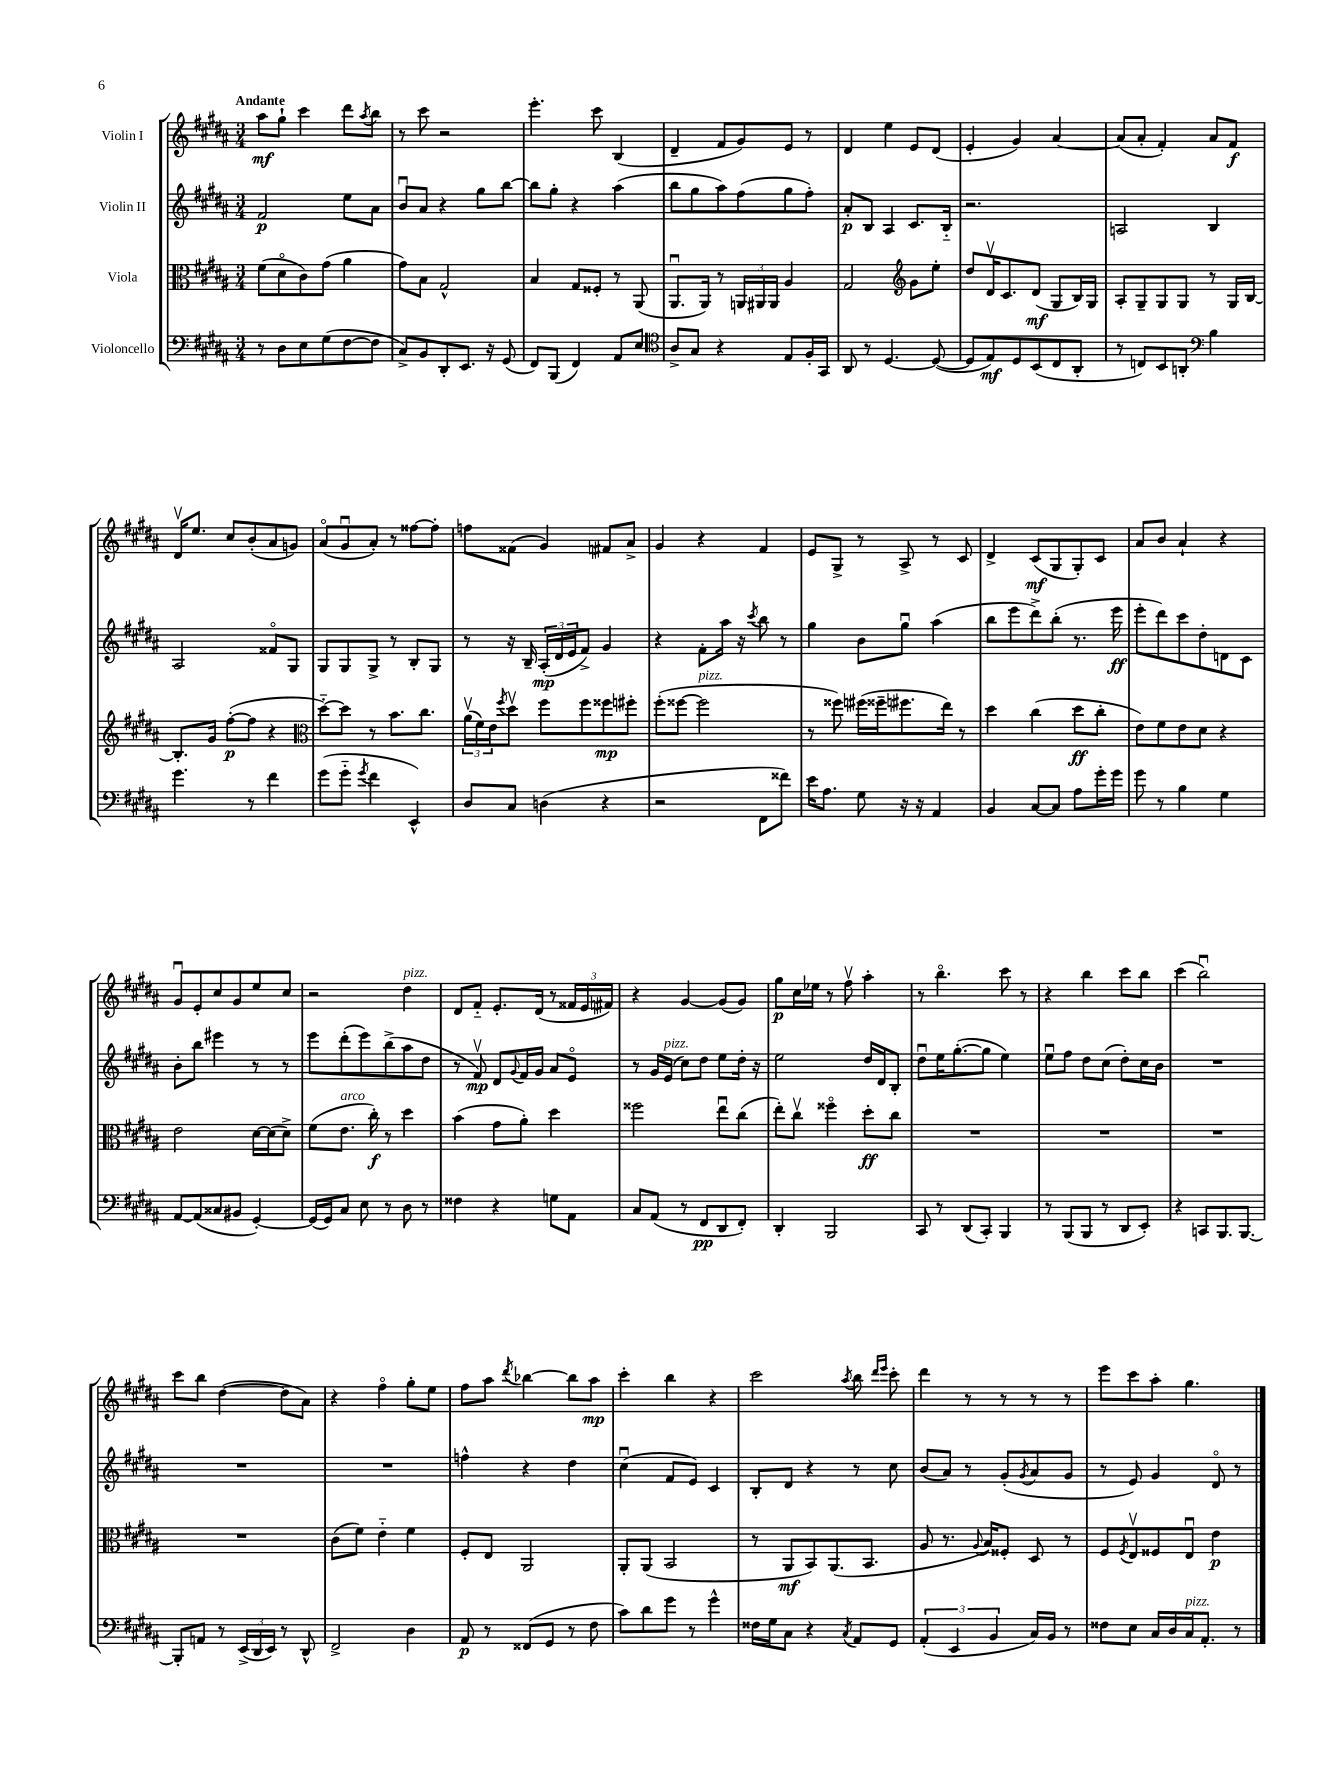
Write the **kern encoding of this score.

**kern	**kern	**kern	**kern
*staff4	*staff3	*staff2	*staff1
*clefF4	*clefC3	*clefG2	*clefG2
*k[f#c#g#d#a#]	*k[f#c#g#d#a#]	*k[f#c#g#d#a#]	*k[f#c#g#d#a#]
*M3/4	*M3/4	*M3/4	*M3/4
8r	(8f#\L	2f#/	8aa#\L
8D#\L	8d#o\	.	8gg#`\J
8E\	8c#\)	.	4ccc#\
(8G#\	(8g#\J	.	.
[8F#\	4a#\	8ee\L	8ddd#\L
.	.	.	8qaa#/
8F#\]J	.	8a#\J	8bb\J
=	=	=	=
8C#^/L)	8g#\L)	8bu/L	8r
8BB/	8B\J	8a#/J	8ccc#\
8DD#'/	2G#^^/	4r	2r
8.EE/J	.	.	.
.	.	8gg#\L	.
16r	.	.	.
(8GG#/	.	[8bb\J	.
=	=	=	=
8FF#/L)	4B/	8bb\]L	4.eee'\
(8BBB/J	.	8gg#'\J	.
4FF#/)	8G#/L	4r	.
.	8F##'/J	.	8ccc#\
8AA#/L	8r	(4aa#\	(4B/
8E/J	(8AA#/	.	.
=	=	=	=
*clefC4	*	*	*
8A#^/L	8.AA#u/L	8bb\L	4d#~/
8G#/J	.	8gg#\	.
.	16AA#/Jk)	.	.
4r	8r	8aa#\)	8f#/L
.	24AA/LL	(8ff#\	8g#/)
.	24AA#/	.	.
.	24AA#/JJ	.	.
8E/L	4A#/	8gg#\	8e/J
16F#'/L	.	8ff#'\J)	8r
16GG#/JJ	.	.	.
=	=	=	=
8AA#/	2G#/	8a#'/L	4d#/
8r	.	8B/J	.
[4.D#/	.	4A#/	4ee\
*	*clefG2	*	*
.	8g#\L	8.c#/L	8e/L
(8D#/_	8ee'\J	.	(8d#/J
.	.	16B'~/Jk	.
=	=	=	=
8D#/]L	8dd#/L	2.r	4e'/
8E/)	16d#v/K	.	.
.	8.c#/	.	.
8D#/	.	.	4g#/)
(8BB/	(8d#/J	.	.
8C#/	8G#/L	.	[4a#/
8AA#'/J	16B/L)	.	.
.	16G#/JJ	.	.
=	=	=	=
8r	8A#'/L	2A/	(8a#/]L
8C/L)	8G#~/	.	8a#'/J
8BB/	8G#/	.	4f#'/)
8AA'/J	8G#/J	.	.
*clefF4	*	*	*
4B\	8r	4B/	8a#/L
.	16G#/LL	.	8f#/J
.	[16B/JJ	.	.
=	=	=	=
4.g#\	8.B'/]L	2A#/	16d#v/LK
.	.	.	8.ee/J
.	16g#/Jk	.	.
.	([8ff#'\L	.	8cc#/L
8r	8ff#\]J	.	(8b'/
4f#\	4r	8f##o/L	8a#/
.	.	8G#/J	8g/J)
=	=	=	=
*	*clefC3	*	*
(8g#\L	[8dd#'~\L)	8G#/L	(8a#o/L
8g#'~\J	8dd#\]J	8G#/	8g#u/
8qg#/	.	.	.
4f#\	8r	8G#^/J	8a#'/J)
.	8.b\L	8r	8r
4EE^^/)	.	8B'/L	[8ff##\L
.	8.cc#\J	.	.
.	.	8G#/J	8ff##'\]J
=	=	=	=
8D#/L	(24a#v\LL	8r	8ff\L
.	24f#\)	.	.
.	24e\J	.	.
.	8qff#/	.	.
8C#/J	8dd#v\J	16r	(8f##\J
.	.	16B~/	.
(4D\	8ff#\L	(24A#'/LL	4g#/)
.	.	24d#/	.
.	.	24e/J	.
.	8ff#\	8f#^/J)	.
4r	8ff##\	4g#/	8f#/L
.	8ff#'\J	.	8a#^/J
=	=	=	=
2r	(8ff#'\L	4r	4g#/
.	[8ff##\J	.	.
.	2ff##\]	8f#'\L	4r
.	.	16aa#\Jk	.
.	.	16r	.
.	.	8qccc#/	.
8FF#\L	.	8bb\	4f#/
8f##\J)	.	8r	.
=	=	=	=
16e\LK	8r	4gg#\	8e/L
8.A#\J	.	.	.
.	8ff##\)	.	8G#^/J
8G#\	(16ff#\LL	8b\L	8r
.	16ff##~\J	.	.
16r	8.ff#\	8gg#u\J	8A#^/
16r	.	.	.
4AA#/	.	(4aa#\	8r
.	16ee\Jk)	.	.
.	8r	.	8c#/
=	=	=	=
4BB/	4dd#\	8bb\L	4d#^/
.	.	8eee\	.
[8C#/L	(4cc#\	8ddd#^\)	(8c#/L
8C#/]J	.	(8bb'\J	8G#/
8A#\L	8dd#\L	8.r	8G#'/)
16g#'\L	8cc#'\J	.	8c#/J
16g#\JJ	.	16eee\	.
=	=	=	=
8g#\	8e\L)	8eee'\L	8a#/L
8r	8f#\	8ddd#\)	8b/J
4B\	8e\	8ccc#\	4a#`/
.	8d#\J	8dd#'\	.
4G#\	4r	8d\	4r
.	.	8c#\J	.
=	=	=	=
[8AA#/L	2e\	8b'\L	8g#u/L
(8AA#/]	.	8bb\J	8e'/
8C##/	.	4eee#\	8cc#/
8BB#/J	.	.	8g#/
[4GG#'/)	[16d#\LL	8r	8ee/
.	(16d#\]J	.	.
.	8d#^\J)	8r	8cc#/J
=	=	=	=
(16GG#/]LL	(8f#\L	8eee\L	2r
16GG#/J)	.	.	.
8C#/J	8.e\J	(8ddd#'\	.
8E\	.	8eee\)	.
.	16cc#'\)	.	.
8r	8r	(8bb^\	.
8D#\	4dd#\	8aa#\	4dd#\
8r	.	8dd#\J	.
=	=	=	=
4F##\	(4b\	8r	8d#/L
.	.	8f#v/)	8f#'~/J
4r	8g#\L	8d#/L	8.e'/L
.	.	8qqg#/	.
.	8a#'\J)	16f#/L	.
.	.	16g#/JJ	(16d#/Jk
8G\L	4dd#\	8a#/L	8r
8AA#\J	.	8eo/J	24f##/LL
.	.	.	24e/
.	.	.	24f#/JJ)
=	=	=	=
8C#/L	2ff##\	8r	4r
(8AA#/J	.	16g#/LL	.
.	.	(16e/JJ	.
8r	.	8cc#\L)	[4g#/
8FF#/L	.	8dd#\J	.
8DD#/	8eeu\L	8ee\L	(8g#/]L
8FF#'/J)	(8cc#\J	16dd#'\Jk	8g#/J)
.	.	16r	.
=	=	=	=
4DD#'/	8ee'\L)	2ee\	8gg#\L
.	8cc#v\J	.	16cc#\L
.	.	.	16ee-\JJ
2BBB/	4ff##o\	.	8r
.	.	.	8ff#v\
.	8dd#'\L	16dd#/LL	4aa#'\
.	.	16d#/J	.
.	8cc#\J	8B'/J	.
=	=	=	=
8CC#/	2.r	8dd#u\L	8r
8r	.	16ee\K	4.bbo\
.	.	([8.gg#'\	.
(8DD#/L	.	.	.
8CC#'/J)	.	8gg#\]J	.
4BBB/	.	4ee\)	8ccc#\
.	.	.	8r
=	=	=	=
8r	2.r	8eeu\L	4r
(8BBB/L	.	8ff#\J	.
8BBB/J	.	8dd#\L	4bb\
8r	.	(8cc#\J	.
8DD#/L	.	8dd#'\L)	8ccc#\L
8EE'/J)	.	16cc#\L	8bb\J
.	.	16b\JJ	.
=	=	=	=
4r	2.r	2.r	(4ccc#\
8CC/L	.	.	2bbu\)
8.BBB/	.	.	.
[8.BBB/J	.	.	.
=	=	=	=
8BBB'/]L	2.r	2.r	8ccc#\L
8AA/J	.	.	8bb\J
8r	.	.	([4dd#\
(24EE^/LL	.	.	.
24DD#/	.	.	.
24EE/JJ)	.	.	.
8r	.	.	8dd#\]L
8DD#^^/	.	.	8a#\J)
=	=	=	=
2FF#^/	(8c#\L	2.r	4r
.	8f#\J)	.	.
.	4e'~\	.	4ff#o\
4D#\	4f#\	.	8gg#'\L
.	.	.	8ee\J
=	=	=	=
8AA#/	8F#'/L	4ff^^\	8ff#\L
8r	8E/J	.	8aa#\J
.	.	.	8qddd#/
(8FF##/L	2AA#/	4r	[4bb-\
8GG#/J	.	.	.
8r	.	4dd#\	8bb-\]L
8F#\	.	.	8aa#\J
=	=	=	=
8c#\L)	8AA#'/L	(4cc#u\	4ccc#'\
8d#\	(8AA#/J	.	.
8g#\J	2BB/	8f#/L	4bb\
8r	.	8e/J)	.
4g#^^\	.	4c#/	4r
=	=	=	=
16F##\LL	8r	8B'/L	2ccc#\
16G#\J	.	.	.
8C#\J	8AA#/L	8d#/J	.
4r	8BB/)	4r	.
.	(8.AA#/	.	.
8qC#/	.	.	8qaa#/
8AA#/L	.	8r	8bb\
.	8.BB/J	.	.
.	.	.	16qqddd#/LL
.	.	.	16qqeee/JJ
8GG#/J	.	8cc#\	8ccc#'\
=	=	=	=
(6AA#'/	8A#/	(8b/L	4ddd#\
.	8.r	8a#/J)	.
6EE/	.	.	.
.	.	8r	8r
.	8qqA#/	.	.
.	16B/LK)	.	.
6BB/	.	.	.
.	8F##'/J	(8g#'/L	8r
.	.	8qg#/	.
16C#/LL)	8D#/	8a#/	8r
16BB/JJ	.	.	.
8r	8r	8g#/J	8r
=	=	=	=
8F##\L	8F#/L	8r	8eee\L
.	8qF#/	.	.
8E\J	8Ev/	8e/)	8ccc#\
16C#/LL	8F##/	4g#/	8aa#'\J
16D#/	.	.	.
16C#/J	8Eu/J	.	4.gg#\
8.AA#'/J	.	.	.
.	4e\	8d#o/	.
8r	.	8r	.
==	==	==	==
*-	*-	*-	*-
